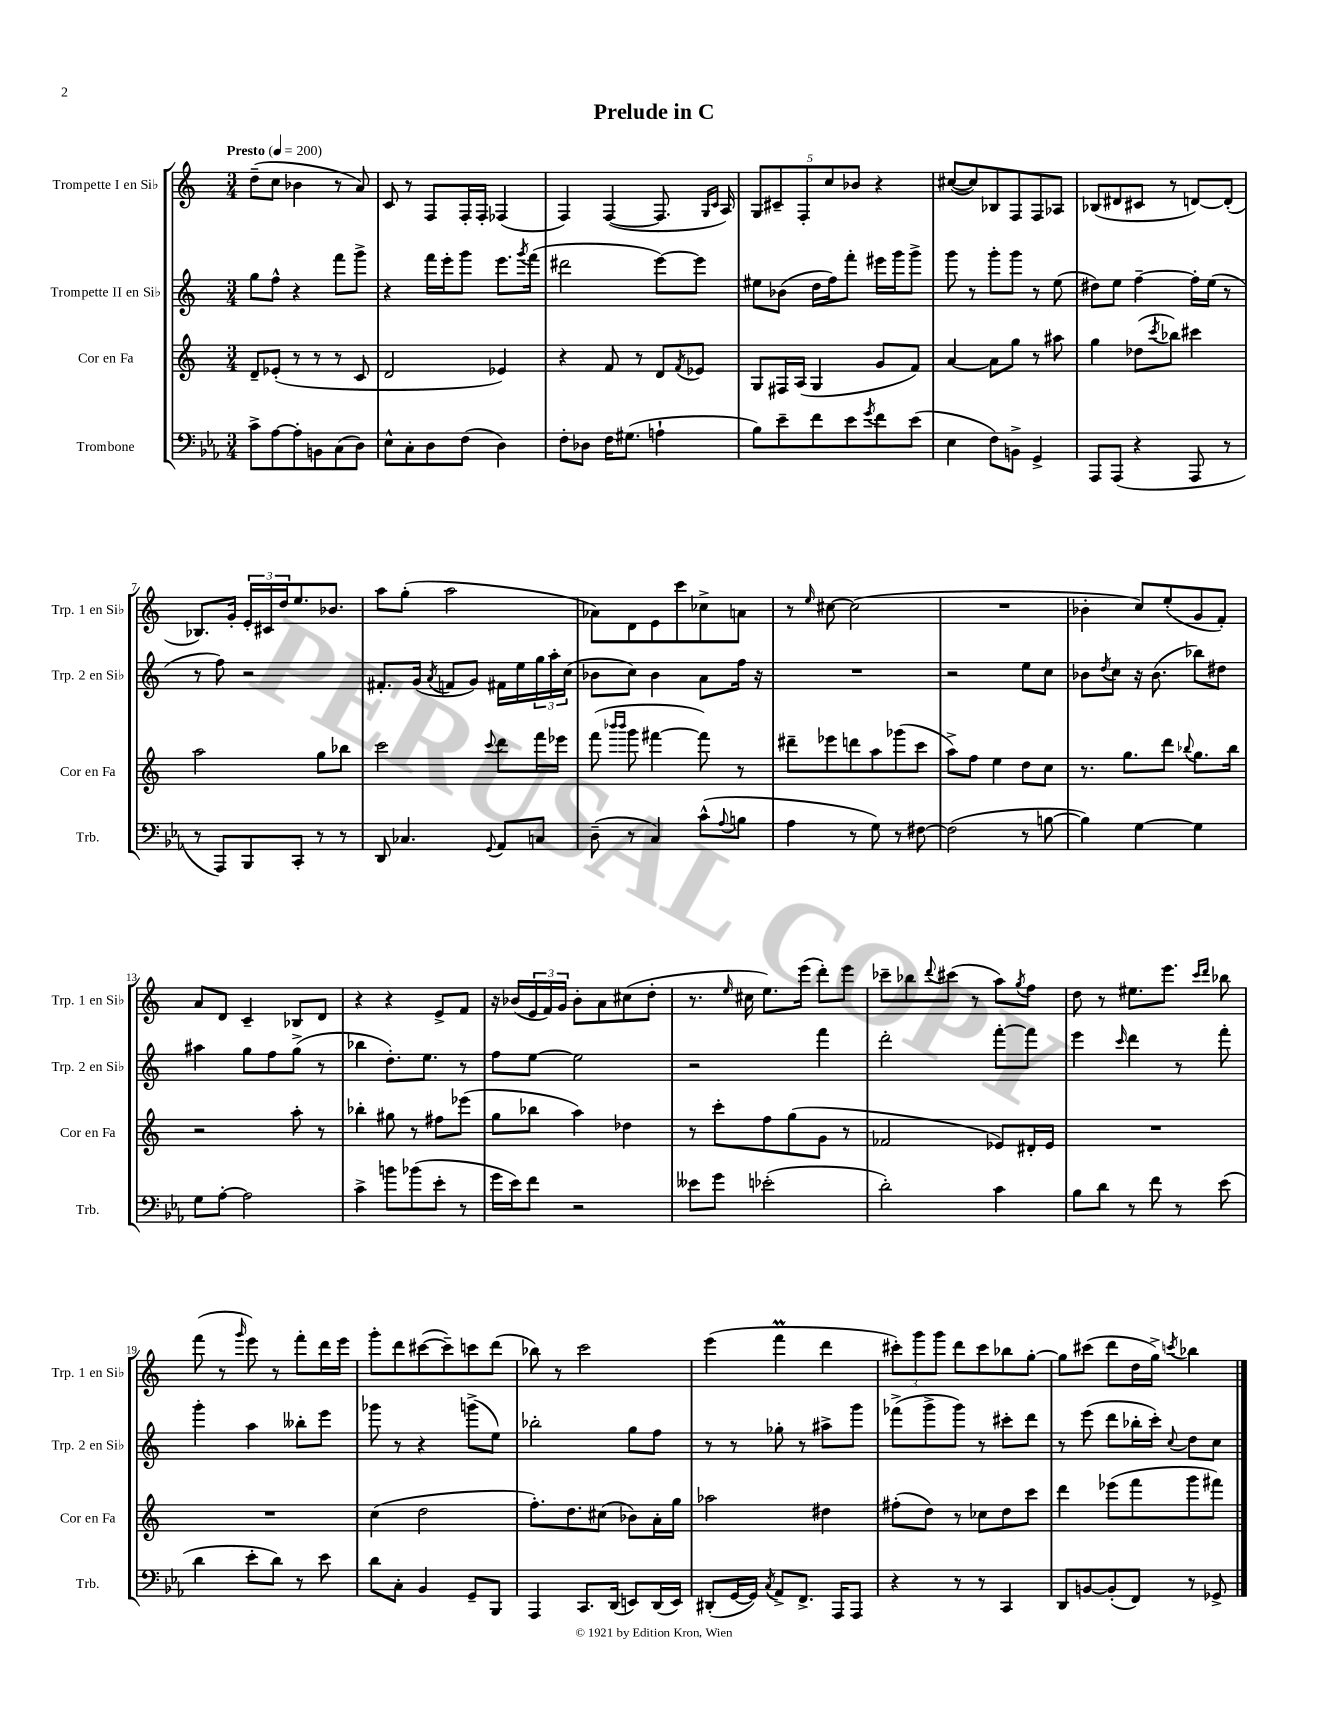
\header { title = "Prelude in C" }
<<
\new StaffGroup <<
\new Staff = "s0" \with { instrumentName = "Trompette I en Sib" shortInstrumentName = "Trp. 1 en Sib" } {
    \clef treble \key c \major \numericTimeSignature \time 3/4 \tempo "Presto" 4 = 200
    d''8--( c''8 bes'4 r8 a'8) |
    c'8 r8 f8 f16-. f16-. fes4( |
    f4) f4~( f8. \grace { g16 c'16 } a16) |
    \tuplet 5/4 { g8 cis'8-- f8-. c''8 bes'8 } r4 |
    cis''8~( cis''8) bes8 f8 f8 aes8 |
    bes8( dis'8 cis'8 r8 d'8~) d'8-.( |
    bes8.) g'16-. \tuplet 3/2 { e'16-. cis'16 d''16 } e''8. bes'8. |
    a''8 g''8-.( a''2 |
    aes'8) d'8 e'8 c'''8 ces''8-> a'8 |
    r8 \grace { e''16 } cis''8~ cis''2( |
    R2. |
    bes'4-. c''8) e''8-.( g'8 f'8-.) |
    a'8 d'8 c'4-- bes8 d'8 |
    r4 r4 e'8-> f'8 |
    r16 bes'16( \tuplet 3/2 { e'16 f'16) g'16 } bes'8-. a'8 cis''8( d''8-. |
    r8. \grace { e''16 } cis''16 e''8.) e'''16( d'''8-.) e'''8 |
    ces'''8-- bes''8 \appoggiatura { d'''8 } cis'''8( r8 a''8) \acciaccatura { g''8 } f''8 |
    d''8 r8 eis''8. e'''8. \grace { c'''16 d'''16 } bes''8 |
    f'''8( r8 \grace { g'''16 } e'''8) r8 f'''8-. d'''16 e'''16 |
    g'''8-. d'''8 cis'''8~( cis'''8--) c'''8 d'''8( |
    bes''8) r8 c'''2 |
    e'''4( f'''4\prall d'''4 |
    \tuplet 3/2 { cis'''8-.) g'''8 g'''8 } d'''8 cis'''8 bes''8 g''8~-. |
    g''8 cis'''8( d'''8 d''16 g''16->) \acciaccatura { c'''8 } bes''4 \bar "|." |
}
\new Staff = "s1" \with { instrumentName = "Trompette II en Sib" shortInstrumentName = "Trp. 2 en Sib" } {
    \clef treble \key c \major \numericTimeSignature \time 3/4
    g''8 f''8-^ r4 f'''8 g'''8-> |
    r4 f'''16 e'''16-. g'''8 e'''8. \acciaccatura { g'''8 } f'''16( |
    dis'''2 e'''8~) e'''8 |
    eis''8 bes'8( d''16 f''16) f'''8-. eis'''16 g'''16 g'''8-> |
    g'''8 r8 g'''8-. g'''8 r8 e''8( |
    dis''8) e''8 f''4~-- f''16-. e''16( r8 |
    r8 f''8) r2 |
    fis'8.-. g'16( \acciaccatura { a'8 } f'8 g'8) fis'16 e''16 \tuplet 3/2 { g''16 a''16-. c''16( } |
    bes'8 c''8) bes'4 a'8 f''16 r16 |
    R2. |
    r2 e''8 c''8 |
    bes'8 \acciaccatura { d''8 } c''8 r16 bes'8.( bes''8) dis''8 |
    ais''4 g''8 f''8 g''8->( r8 |
    bes''4 d''8.-.) e''8. r8 |
    f''8 e''8~ e''2 |
    r2 f'''4 |
    d'''2-. f'''8~-. f'''8 |
    e'''4 \grace { c'''16 } d'''4 r8 f'''8-. |
    g'''4-. a''4 beses''8-. e'''8 |
    ges'''8 r8 r4 g'''8->( e''8) |
    bes''2-. g''8 f''8 |
    r8 r8 ges''8-. r8 ais''8-> g'''8 |
    fes'''8->( g'''8-> g'''8) r8 cis'''8-. d'''8 |
    r8 e'''8( d'''8 bes''16-. c'''16-.) \appoggiatura { c''8 } d''8 c''8 \bar "|." |
}
\new Staff = "s2" \with { instrumentName = "Cor en Fa" shortInstrumentName = "Cor en Fa" } {
    \clef treble \key c \major \numericTimeSignature \time 3/4
    d'8-- ees'8-.( r8 r8 r8 c'8 |
    d'2 ees'4) |
    r4 f'8 r8 d'8 \acciaccatura { f'8 } ees'8 |
    g8 fis16 a16( g4 g'8 f'8) |
    a'4~ a'8 g''8 r8 ais''8 |
    g''4 des''8( \acciaccatura { c'''8 } bes''8) cis'''4 |
    a''2 g''8 bes''8 |
    c'''2 \appoggiatura { c'''8 } d'''8 f'''16 ees'''16 |
    f'''8( \grace { bes'''16 bes'''16 } g'''8 fis'''4~ fis'''8) r8 |
    dis'''8-- ees'''8 d'''8 a''8 ges'''8( c'''8 |
    a''8->) f''8 e''4 d''8 c''8 |
    r8. g''8. d'''8 \appoggiatura { bes''8 } g''8. bes''16 |
    r2 a''8-. r8 |
    bes''4-. gis''8 r8 fis''8 ees'''8( |
    g''8 bes''8 a''4) des''4 |
    r8 c'''8-. f''8 g''8( g'8 r8 |
    fes'2 ees'8) dis'16-. ees'16 |
    R2. |
    R2. |
    c''4( d''2 |
    f''8.-.) d''8. cis''8( bes'8) a'16-. g''16 |
    aes''2 dis''4 |
    fis''8-.( d''8) r8 ces''8 d''8 c'''8 |
    d'''4 ees'''8( f'''8 g'''8 fis'''8) \bar "|." |
}
\new Staff = "s3" \with { instrumentName = "Trombone" shortInstrumentName = "Trb." } {
    \clef bass \key ees \major \numericTimeSignature \time 3/4
    c'8-> aes8~ aes8-. b,8 c8( d8) |
    ees8-^ c8-. d8 f8( d4) |
    f8-. des8 f16 gis8.( a4-! |
    bes8) ees'8-- f'8 ees'8 \acciaccatura { g'8 } f'8 ees'8( |
    ees4 f8) b,8-> g,4-> |
    aes,,8 aes,,8( r4 aes,,8 r8 |
    r8 aes,,8) bes,,8 c,8-. r8 r8 |
    d,8 ces4. \appoggiatura { g,8 } aes,8 c8 |
    d8--( r8 c4) c'8-^( \appoggiatura { aes8 } b8 |
    aes4 r8 g8) r8 fis8~ |
    fis2( r8 b8~ |
    b4) g4~ g4 |
    g8 aes8~-. aes2 |
    c'4-> b'8 bes'8( ees'8-. r8 |
    g'16 ees'16) f'8 r2 |
    eeses'8 g'8 ees'2-.( |
    d'2-.) c'4 |
    bes8 d'8 r8 f'8 r8 ees'8( |
    d'4 ees'8-. d'8) r8 ees'8 |
    d'8 c8-. bes,4 g,8-- bes,,8 |
    aes,,4 c,8. d,16( e,8) d,16( e,16) |
    dis,8-.( g,16~ g,16) \acciaccatura { c8 } aes,8-> f,8.-> aes,,16 aes,,8 |
    r4 r8 r8 c,4 |
    d,8 b,8~ b,8-.( f,8) r8 ges,8-> \bar "|." |
}
>>
>>
